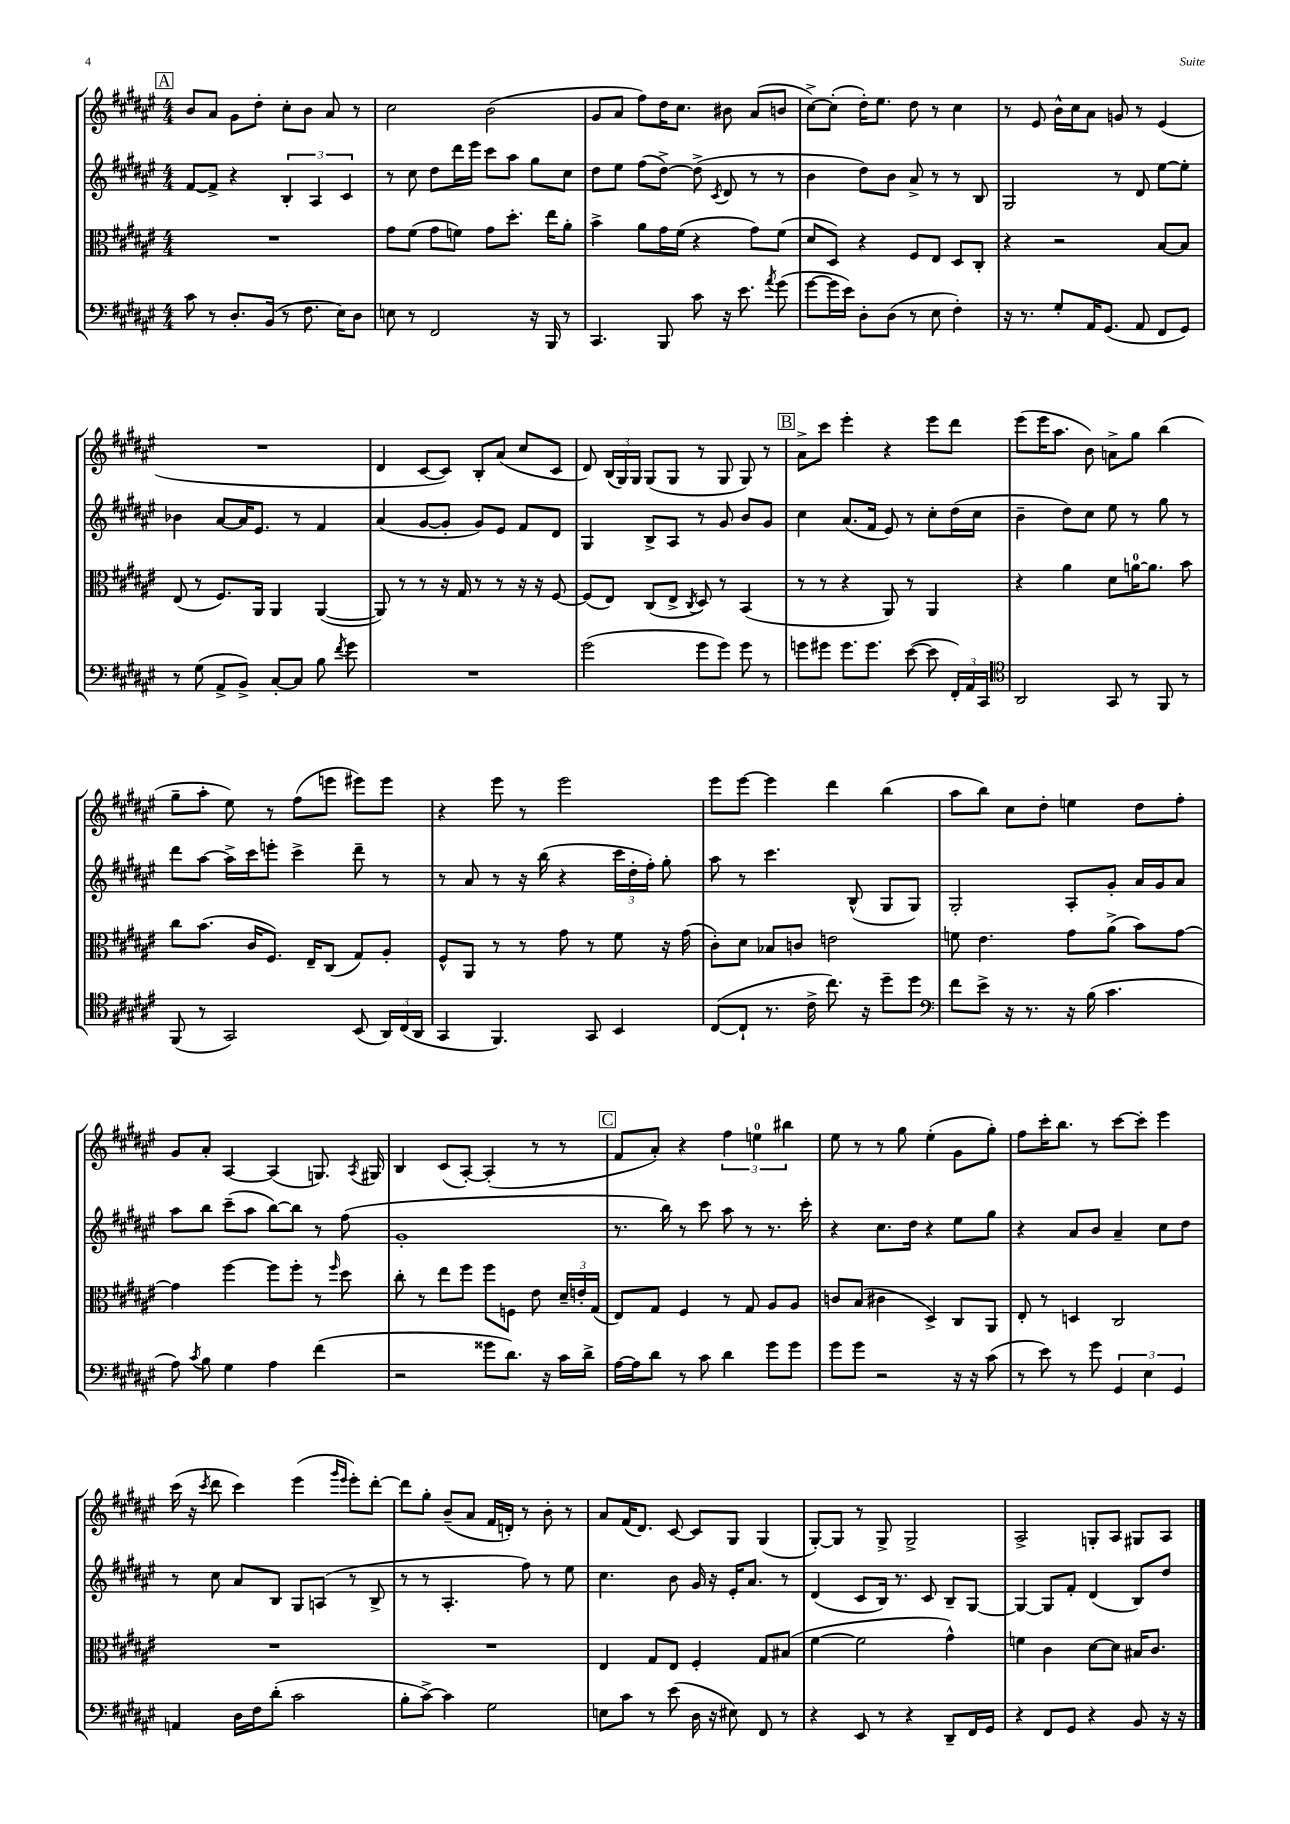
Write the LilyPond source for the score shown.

<<
\new StaffGroup <<
\new Staff = "s0" {
    \clef treble \key fis \major \numericTimeSignature \time 4/4
    \autoBeamOff \mark \markup { \box "A" } b'8[ ais'8] gis'8[ dis''8]-. cis''8[-. b'8] ais'8 r8 |
    cis''2 b'2( |
    gis'8[ ais'8] fis''8[) dis''16 cis''8.] bis'8 ais'8[( b'8] |
    cis''8[~->) cis''8]-.( dis''16[-.) eis''8.] dis''8 r8 cis''4 |
    r8 eis'8 b'16[-^ cis''16 ais'8] g'8 r8 eis'4( |
    R1 |
    dis'4 cis'8[~ cis'8]) b8[-. ais'8]( cis''8[ cis'8] |
    dis'8) \tuplet 3/2 { b16[( gis16) gis16] } gis8[( gis8] r8 gis8 gis8) r8 |
    \mark \markup { \box "B" } ais'8[-> cis'''8] eis'''4-. r4 eis'''8[ dis'''8] |
    eis'''8[( eis'''16 ais''8.] b'8) a'8[-> gis''8] b''4( |
    gis''8[-- ais''8]-. eis''8) r8 fis''8[( e'''8] eis'''8[) eis'''8] |
    r4 eis'''8 r8 eis'''2 |
    eis'''8[ eis'''8]~ eis'''4 dis'''4 b''4( |
    ais''8[ b''8]) cis''8[ dis''8]-. e''4 dis''8[ fis''8]-. |
    gis'8[ ais'8]-. ais4~ ais4( g8.) \acciaccatura { ais8 } gis16 |
    b4 cis'8[( ais8]~-.) ais4-.( r8 r8 |
    \mark \markup { \box "C" } fis'8[ ais'8]-.) r4 \tuplet 3/2 { fis''4 e''4-0 bis''4 } |
    eis''8 r8 r8 gis''8 eis''4-.( gis'8[ gis''8]-.) |
    fis''8[ cis'''16-. b''8.] r8 cis'''8[~ cis'''8]-. eis'''4 |
    cis'''16( r16 \acciaccatura { cis'''8 } dis'''8 cis'''4) eis'''4( \grace { gis'''16[ eis'''16] } eis'''8[-.) dis'''8]~-. |
    dis'''8[ gis''8]-. b'8[--( ais'8] fis'16[ d'16]-.) r8 b'8-. r8 |
    ais'8[ fis'16( dis'8.]) cis'8~ cis'8[ gis8] gis4( |
    gis8[~-.) gis8] r8 gis8-> gis2-> |
    ais2-> g8[-. ais8] gis8[ ais8] \bar "|." |
}
\new Staff = "s1" {
    \clef treble \key fis \major \numericTimeSignature \time 4/4
    \autoBeamOff \mark \markup { \box "A" } fis'8[~ fis'8]-> r4 \tuplet 3/2 { b4-. ais4 cis'4 } |
    r8 cis''8 dis''8[ dis'''16 eis'''16] cis'''8[ ais''8] gis''8[ cis''8] |
    dis''8[ eis''8] fis''8[( dis''8]~->) dis''8->( \acciaccatura { cis'8 } dis'8 r8 r8 |
    b'4 dis''8[) b'8] ais'8-> r8 r8 b8 |
    gis2 r8 dis'8 eis''8[~ eis''8]-. |
    bes'4 ais'8[~ ais'16 eis'8.] r8 fis'4 |
    ais'4( gis'8[~ gis'8]-. gis'8[) eis'8] fis'8[ dis'8] |
    gis4 b8[-> ais8] r8 gis'8 b'8[ gis'8] |
    \mark \markup { \box "B" } cis''4 ais'8.[( fis'16] eis'8) r8 cis''8[-. dis''16( cis''16] |
    b'4-- dis''8[) cis''8] eis''8 r8 gis''8 r8 |
    dis'''8[ ais''8]~ ais''16[-> cis'''16 e'''8]-. cis'''4-> dis'''8-- r8 |
    r8 ais'8 r8 r16 b''16( r4 \tuplet 3/2 { cis'''16[ dis''16-. fis''16]-.) } gis''8-. |
    ais''8 r8 cis'''4. b8-^( gis8[ gis8]) |
    gis2-. ais8[-. gis'8]-. ais'16[ gis'16 ais'8] |
    ais''8[ b''8] cis'''8[--( ais''8] b''8[~) b''8] r8 fis''8( |
    gis'1-. |
    \mark \markup { \box "C" } r8. b''16) r8 cis'''8 ais''8 r8 r8. cis'''16-. |
    r4 cis''8.[ dis''16] r4 eis''8[ gis''8] |
    r4 ais'8[ b'8] ais'4-- cis''8[ dis''8] |
    r8 cis''8 ais'8[ b8] gis8[ a8]( r8 b8-> |
    r8 r8 ais4.-. fis''8) r8 eis''8 |
    cis''4. b'8 gis'16 r16 eis'16[-. ais'8.] r8 |
    dis'4( cis'8[ b16]) r8. cis'8 b8[-- gis8]~ |
    gis4~ gis8[ fis'8]-. dis'4( b8[) dis''8] \bar "|." |
}
\new Staff = "s2" {
    \clef alto \key fis \major \numericTimeSignature \time 4/4
    \autoBeamOff \mark \markup { \box "A" } R1 |
    gis'8[ fis'8]( gis'8[ f'8]) gis'8[ dis''8.]-. eis''16[ ais'8]-. |
    b'4-> ais'8[ gis'16 fis'16]( r4 gis'8[) fis'8]( |
    dis'8[ dis8]) r4 fis8[ eis8] dis8[ cis8]-. |
    r4 r2 b8[~ b8] |
    eis8( r8 fis8.[) ais,16] ais,4 ais,4~( |
    ais,8) r8 r8 r16 gis16 r8 r8 r16 r16 fis8~ |
    fis8[( eis8]) cis8[( eis8]-> \acciaccatura { cis8 } dis8) r8 b,4( |
    \mark \markup { \box "B" } r8 r8 r4 ais,8) r8 ais,4 |
    r4 ais'4 dis'8[ a'16-0~ a'8.] b'8 |
    cis''8[ b'8.]( cis'16[ fis8.]) eis16[-- cis8]( gis8[) ais8]-. |
    fis8[-^ ais,8] r8 r8 gis'8 r8 fis'8 r16 gis'16( |
    cis'8[-.) dis'8] bes8[ c'8] e'2 |
    f'8 eis'4. gis'8[ ais'8]->( b'8[) gis'8]~ |
    gis'4 fis''4~ fis''8[ fis''8]-. r8 \grace { fis''16 } dis''8 |
    cis''8-. r8 eis''8[ fis''8] fis''8[ f8] eis'8 \tuplet 3/2 { dis'16[-- e'16-. gis16]( } |
    \mark \markup { \box "C" } eis8[) gis8] fis4 r8 gis8 ais8[ ais8] |
    c'8[ b8]( cis'4 dis4->) cis8[ ais,8] |
    eis8-. r8 d4 cis2 |
    R1 |
    R1 |
    eis4 gis8[ eis8] fis4-. gis8[ bis8]( |
    fis'4~ fis'2 gis'4-^) |
    f'4 cis'4 dis'8[~ dis'8] bis16[ cis'8.] \bar "|." |
}
\new Staff = "s3" {
    \clef bass \key fis \major \numericTimeSignature \time 4/4
    \autoBeamOff \mark \markup { \box "A" } cis'8 r8 dis8.[-. b,16]( r8 fis8. eis16[) dis8] |
    e8 r8 fis,2 r16 b,,16 r8 |
    cis,4. b,,8 cis'8 r16 eis'8. \acciaccatura { ais'8 } gis'8( |
    gis'8[~ gis'16 eis'16]) dis8[-. dis8]( r8 eis8 fis4-.) |
    r16 r8. gis8[-. ais,16 gis,8.]( ais,8 fis,8[ gis,8]) |
    r8 gis8( ais,8[-> b,8]->) cis8[~-. cis8] b8 \acciaccatura { fis'8 } gis'8 |
    R1 |
    gis'2( gis'8[ gis'8]) gis'8 r8 |
    \mark \markup { \box "B" } g'8[ gis'8] gis'8.[ gis'8.] eis'8~( eis'8 \tuplet 3/2 { fis,16[-.) ais,16 cis,16] } |
    \clef tenor ais,2 gis,8 r8 fis,8 r8 |
    fis,8( r8 gis,2) b,8( \tuplet 3/2 { ais,16[) cis16( ais,16] } |
    gis,4 fis,4.) gis,8 b,4 |
    cis8[~( cis8]-! r8. cis'16-> cis''8.) r16 dis''8[-- dis''8] |
    \clef bass fis'8[ eis'8]-> r16 r8. r16 b16( cis'4. |
    ais8) \acciaccatura { cis'8 } b8 gis4 ais4 fis'4( |
    r2 gisis'8[ dis'8.]) r16 cis'16[ dis'16]-> |
    \mark \markup { \box "C" } ais16[~ ais16 dis'8] r8 cis'8 dis'4 gis'8[ gis'8] |
    gis'8[ gis'8] r2 r16 r16 cis'8( |
    r8 eis'8) r8 gis'8 \tuplet 3/2 { gis,4 eis4 gis,4 } |
    a,4 dis16[ fis16 dis'8]-.( cis'2 |
    b8[-. cis'8]~->) cis'4 gis2 |
    e8[ cis'8] r8 eis'8( dis16 r16 eis8) fis,8 r8 |
    r4 eis,8 r8 r4 dis,8[-- fis,16 gis,16] |
    r4 fis,8[ gis,8] r4 b,8 r16 r16 \bar "|." |
}
>>
>>
\layout { \context { \Score \remove "Bar_number_engraver" } }
